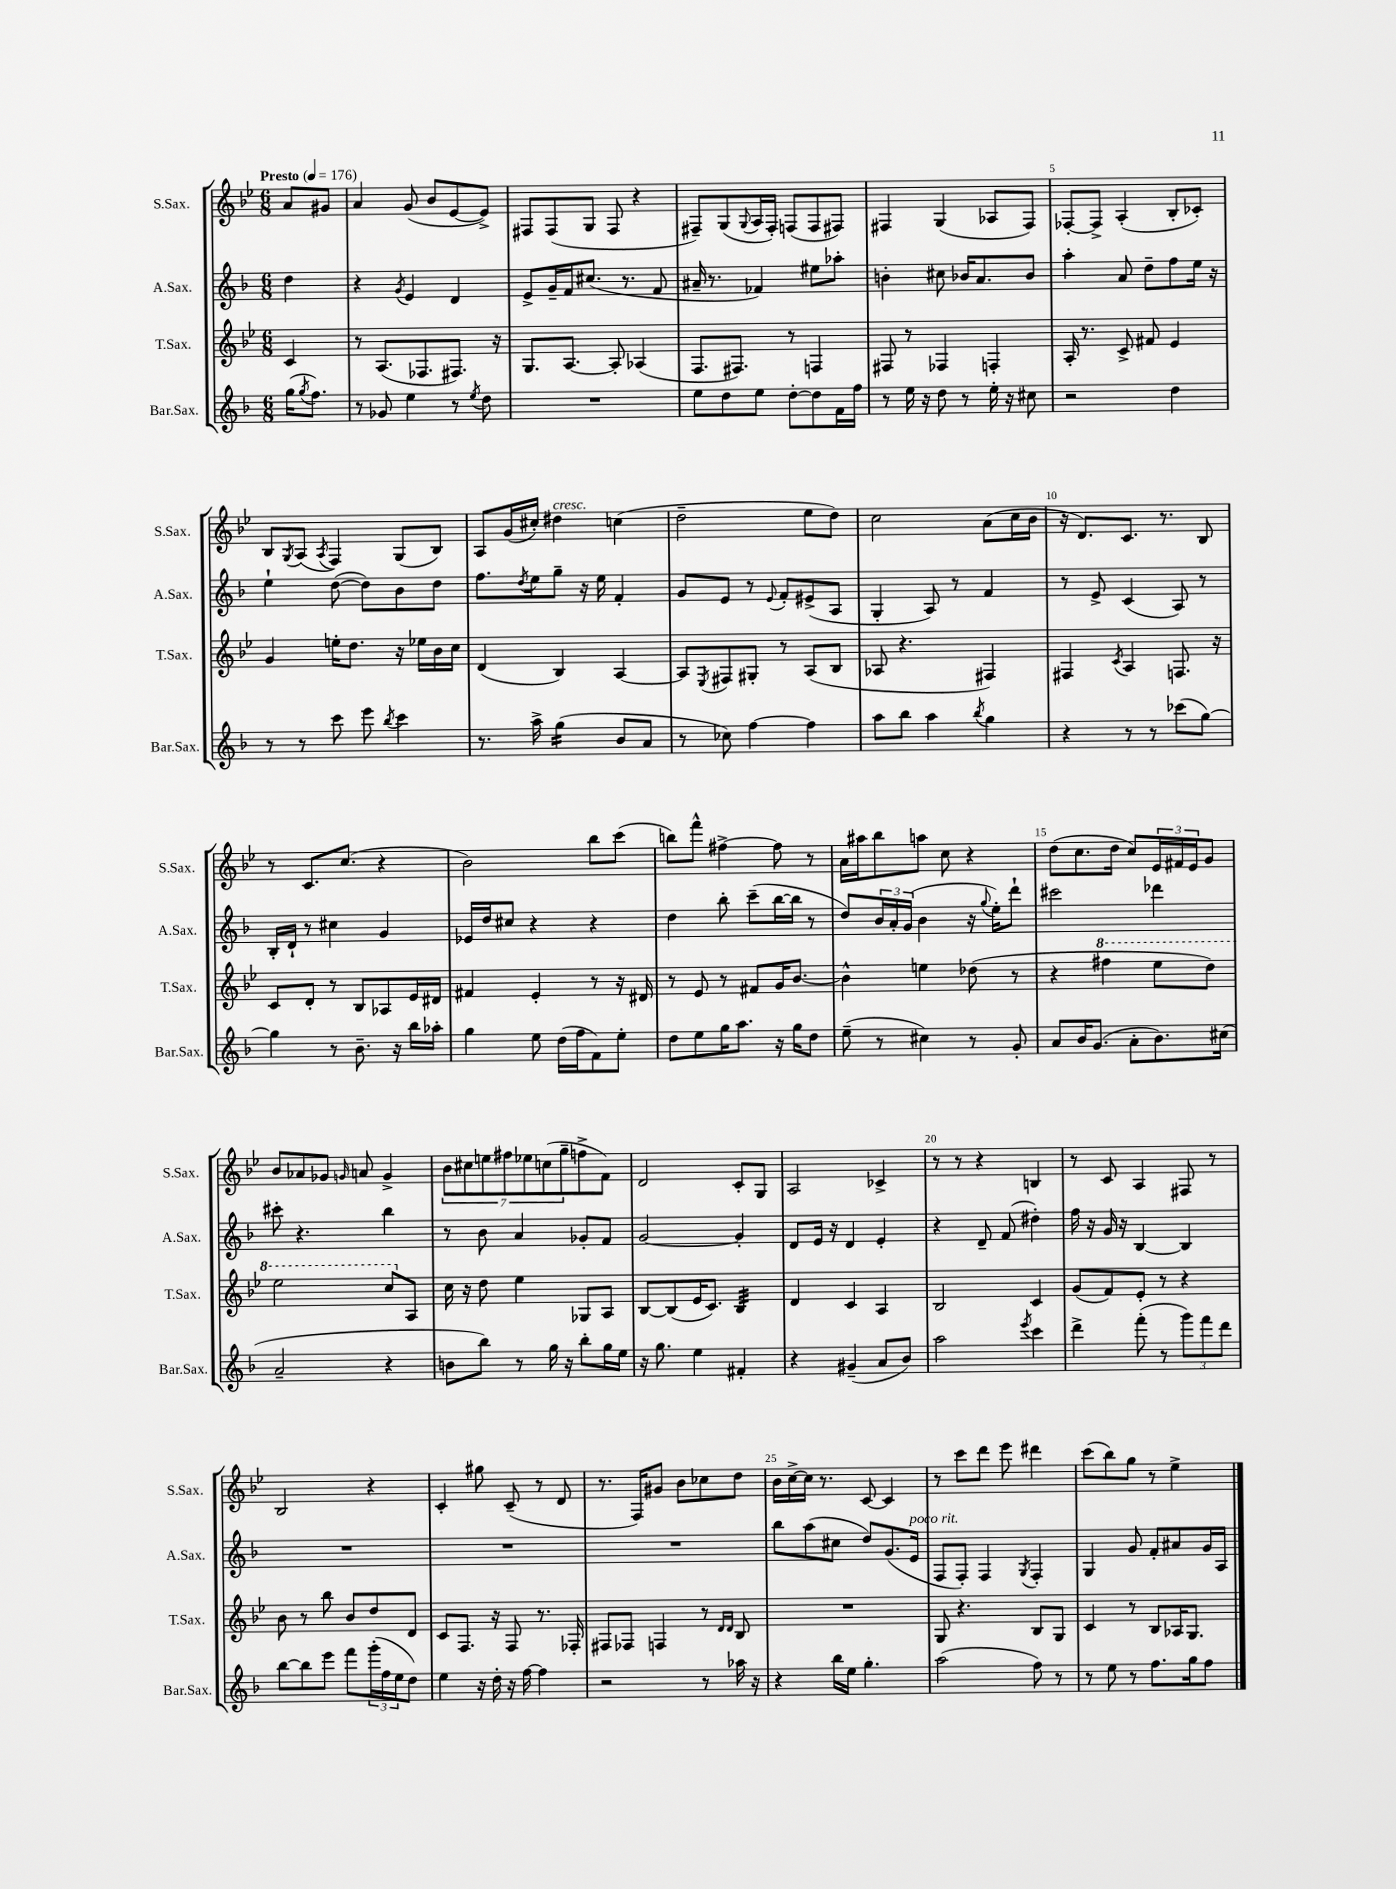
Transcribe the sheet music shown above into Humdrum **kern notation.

**kern	**kern	**kern	**kern
*staff4	*staff3	*staff2	*staff1
*clefG2	*clefG2	*clefG2	*clefG2
*k[b-]	*k[b-e-]	*k[b-]	*k[b-e-]
*M6/8	*M6/8	*M6/8	*M6/8
*MM176	*MM176	*MM176	*MM176
(16gg	4c	4dd	8a
8qgg	.	.	.
8.ff)	.	.	.
.	.	.	8g#
=	=	=	=
8r	8r	4r	4a
8g-	(8.A	.	.
.	.	8qg	.
4ee	.	4e	(8g
.	8.F-	.	.
.	.	.	8b-
8r	8.F#)	4d	[8e-
8qee	.	.	.
8dd	.	.	8e-^])
.	16r	.	.
=	=	=	=
2.r	8.G	8e^	8F#
.	.	16g~	(8F#
.	[8.A	16f	.
.	.	(8.cc#	8G
.	8A']	.	8F#
.	.	8.r	.
.	(4A-	.	4r
.	.	8f	.
=	=	=	=
8ee	8.F	16a#~	8F#~)
.	.	8.r	.
8dd	.	.	(8G
.	8.F#)	.	.
.	.	.	8qqG
8ee	.	4f-)	16A
.	.	.	16F#')
[8dd'	8r	.	(8F
8dd]	4F	8ee#	8F
16f	.	8aa-'	8F#)
16ff	.	.	.
=	=	=	=
8r	8F#	4b'	4F#
16ee	8r	.	.
16r	.	.	.
8dd	4F-	8cc#	(4G
8r	.	16b-	.
.	.	8.a	.
16ee'	4F'	.	8A-
16r	.	.	.
8cc#	.	8b-	8F#)
=	=	=	=
2r	16A'	4aa'	[8F-'
.	8.r	.	.
.	.	.	8F-^]
.	8c^	8a	(4A'
.	8f#	8dd~	.
4dd	4e-	8ff	8B-'
.	.	16ee	8c-')
.	.	16r	.
=	=	=	=
8r	4g	4ee`	8B-
.	.	.	8qG
8r	.	.	(8A
.	.	.	8qA
8ccc	16ee'	([8dd	4F)
.	8.dd	.	.
8eee	.	8dd])	.
8qbb-	.	.	.
4ccc	16r	8b-	(8G
.	16ee-	.	.
.	16b-	8dd	8B-)
.	16cc	.	.
=	=	=	=
8.r	(4d	8.ff	8A
.	.	.	(16g
.	.	8qdd	.
16aa^	.	16ee	16cc#')
(4gg	4B-)	8gg~	4dd#
.	.	16r	.
.	.	16ee	.
8b-	[4A	4f'	(4cc
8a	.	.	.
=	=	=	=
8r	8A]	8g	2dd~
.	8qE-	.	.
8cc-)	8F#	8e	.
[4ff	8G#'	8r	.
.	.	8qqe	.
.	8r	8f'	.
4ff]	(8A	(8e#^	8ee-
.	8B-	8A	8dd)
=	=	=	=
8aa	8A-	4G'	2cc
8bb-	4.r	.	.
4aa	.	8A)	.
.	.	8r	.
8qbb-	.	.	.
4gg	4F#)	4f	(8a
.	.	.	16cc
.	.	.	16b-
=	=	=	=
4r	4F#	8r	16r
.	.	.	8.d)
.	.	8e^	.
.	8qc	.	.
8r	4A	(4c	8.c
8r	.	.	.
.	.	.	8.r
(8ccc-	8.F	8A)	.
[8gg)	.	8r	8B-
.	16r	.	.
=	=	=	=
4gg]	8c	16B-'	8r
.	.	16d`	.
.	8d'	8r	8.c
8r	8r	4cc#	.
.	.	.	(8.cc
8.b-~	8B-	.	.
.	8A-	4g	4r
16r	.	.	.
16bb-	16e-	.	.
16aa-'	16d#	.	.
=	=	=	=
4gg	4f#	16e-	2b-)
.	.	16dd	.
.	.	8cc#	.
8ee	4e-'	4r	.
(16dd	.	.	.
16ff	.	.	.
8f)	8r	4r	8bb-
8ee'	16r	.	(8ccc
.	16d#	.	.
=	=	=	=
8dd	8r	4dd	8bb)
8ee	8e-	.	8fff^^
16gg	8r	8bb-'	[4ff#^
8.aa	.	.	.
.	8f#	(8ccc~	.
16r	16g	[16bb-	8ff#]
16gg	[8.b-	16bb-]	.
8dd	.	8r	8r
=	=	=	=
(8ee~	4b-^^]	8dd)	16a
.	.	.	16aa#
8r	.	24b-	8bb-
.	.	24a'	.
.	.	(24g	.
4cc#)	4ee	4b-	8aa
.	.	.	8cc
8r	(8dd-	16r	4r
.	.	8qqgg	.
.	.	16ee')	.
8g'	8r	8ddd`	.
=	=	=	=
8a	4r	2ccc#	(8dd
16b-	.	.	8.cc
(8.g	.	.	.
.	4fff#	.	.
.	.	.	16dd
8a'	.	.	8cc)
8.b-)	8eee-	4ddd-	24e-
.	.	.	24f#
.	.	.	24e-
.	8ddd)	.	8g
(16cc#	.	.	.
=	=	=	=
2a~	2eee-	8ccc#'	8b-
.	.	4.r	8a-
.	.	.	8g-
.	.	.	16qqg
.	.	.	8a
4r	8ccc	4bb-	4g^
.	8A	.	.
=	=	=	=
8b	16cc	8r	14b-
.	16r	.	.
.	.	.	14cc#
8bb-)	8dd	8b-	.
.	.	.	14ee
.	.	.	14ff#
8r	4ee-	4a	.
.	.	.	14ee-
.	.	.	(14cc
16gg	.	.	.
.	.	.	14gg~
16r	.	.	.
8bb-'	8G-	8g-'	8ff^
16gg	8A	8f	8f)
16ee	.	.	.
=	=	=	=
16r	[8B-	[2g	2d
8.gg	.	.	.
.	(8B-]	.	.
4ee	16e-	.	.
.	8.c)	.	.
4f#'	4B-	4g']	8c'
.	.	.	8G
=	=	=	=
4r	4d	8d	2A
.	.	16e	.
.	.	16r	.
(4g#~	4c	4d	.
8a	4A	4e'	4c-^
8b-)	.	.	.
=	=	=	=
2aa	2B-	4r	8r
.	.	.	8r
.	.	8d~	4r
.	.	(8f	.
8qeee	.	.	.
4ccc	4c	4dd#')	4B
=	=	=	=
4ddd^	(8g	16ff	8r
.	.	16r	.
.	8f)	16g	8c
.	.	16r	.
(8fff'	8e-'	[4B-	4A
8r	8r	.	.
12ggg)	4r	4B-]	8F#
12fff	.	.	.
.	.	.	8r
12ddd	.	.	.
=	=	=	=
[8bb-	8b-	2.r	2B-
8bb-]	8r	.	.
8eee	8bb-	.	.
8fff	8b-	.	.
(24ggg'	8dd	.	4r
24ff	.	.	.
24ee	.	.	.
8dd)	8d	.	.
=	=	=	=
4ee	8c	2.r	4c'
.	8.F	.	.
16r	.	.	8gg#
16dd'	16r	.	.
16r	8F	.	(8c~
[16ff	.	.	.
4ff]	8.r	.	8r
.	.	.	8d
.	16F-'	.	.
=	=	=	=
2r	8F#	2.r	8.r
.	8F-	.	.
.	.	.	16F)
.	4F	.	8g#
.	.	.	8b-
8r	8r	.	8cc-
.	16qqd	.	.
.	16qqd	.	.
16aa-	8B-	.	8dd
16r	.	.	.
=	=	=	=
4r	2.r	8bb-	16b-
.	.	.	[16cc^
.	.	(8aa	16cc]
.	.	.	8.r
16bb-	.	8cc#	.
16ee	.	.	.
4.gg'	.	8dd)	[8c
.	.	(8.g	4c]
.	.	16e	.
=	=	=	=
(2aa	8G	8F	8r
.	4.r	8F')	8ccc
.	.	4F	8ddd
.	.	.	8eee-
.	.	8qG	.
8ff)	8B-	4F'	4ddd#
8r	8G	.	.
=	=	=	=
8r	4c	4G	(8ccc
8ee	.	.	8bb-)
8r	8r	8g	8gg
8.ff	8B-	8f'	8r
.	16A-	8a#	4ee-^
16gg	8.G	.	.
8ff	.	16g	.
.	.	16A	.
==	==	==	==
*-	*-	*-	*-
